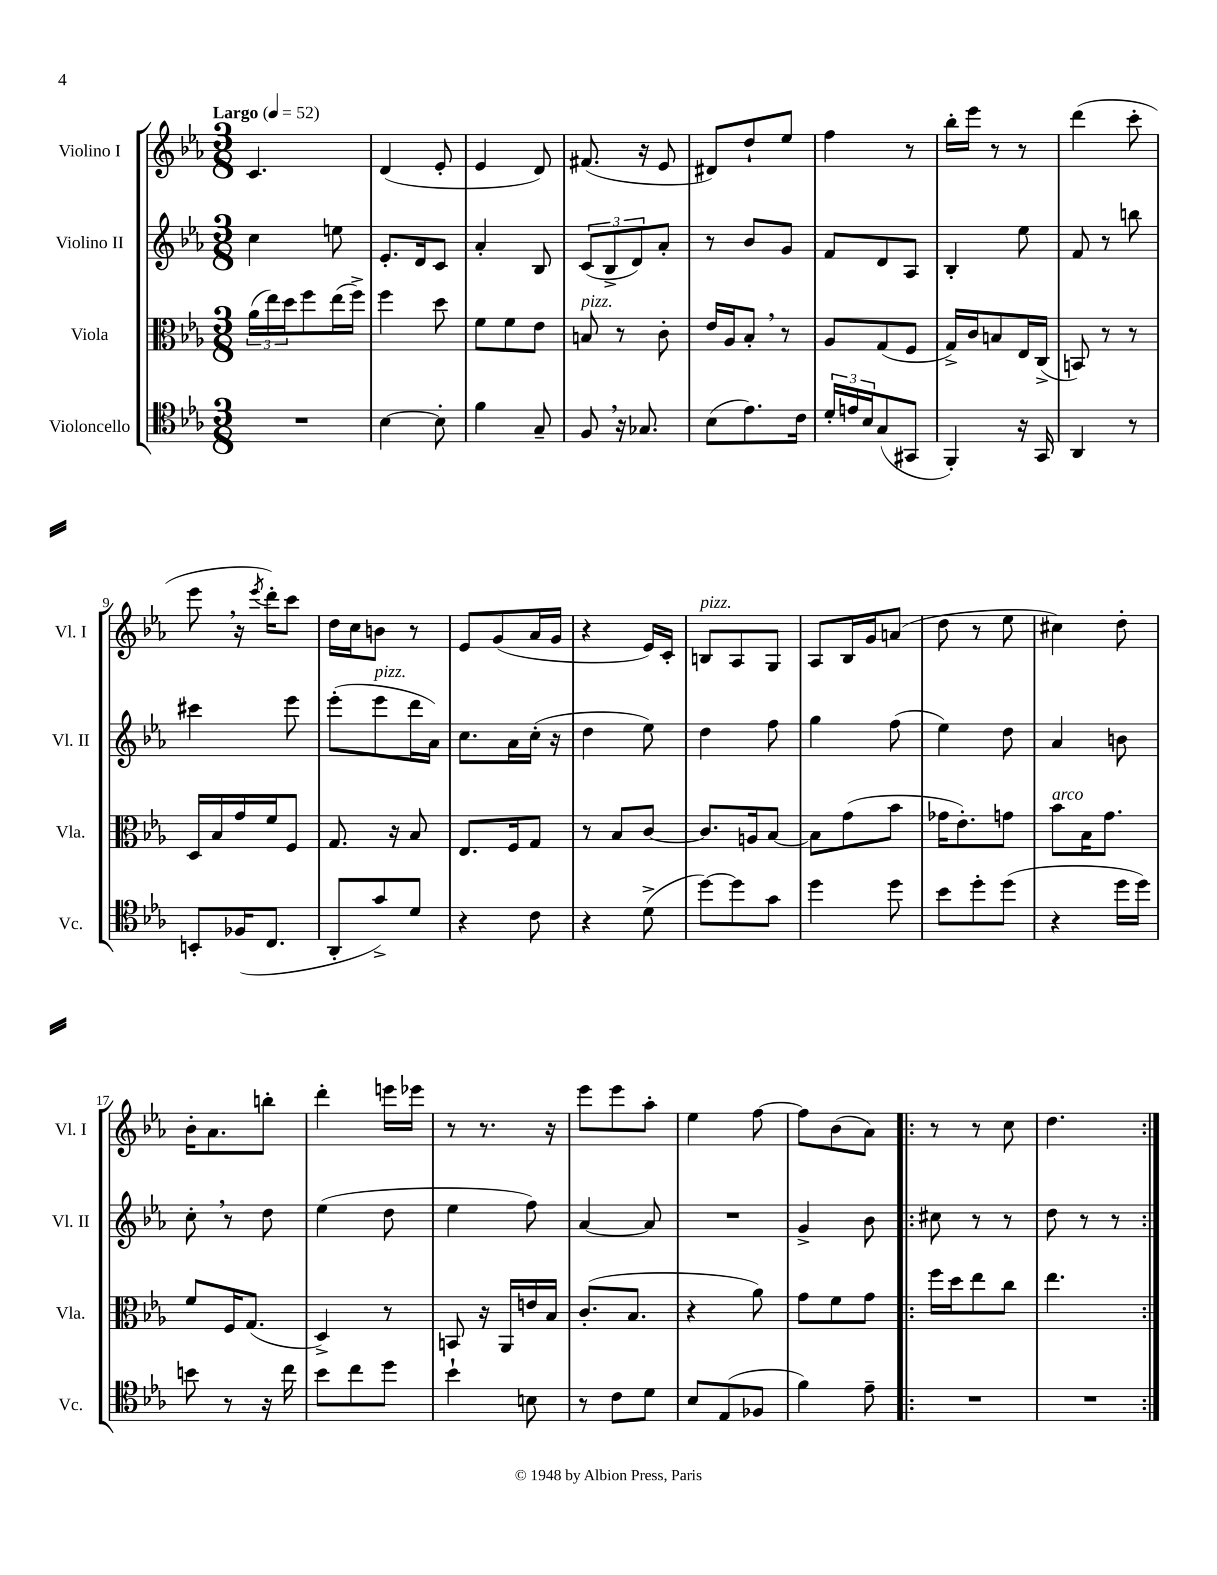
<<
\new StaffGroup <<
\new Staff = "s0" \with { instrumentName = "Violino I" shortInstrumentName = "Vl. I" } {
    \clef treble \key ees \major \numericTimeSignature \time 3/8 \tempo "Largo" 4 = 52
    c'4. |
    d'4( ees'8-. |
    ees'4 d'8) |
    fis'8.( r16 ees'8 |
    dis'8) d''8-! ees''8 |
    f''4 r8 |
    bes''16-. ees'''16 r8 r8 |
    d'''4( c'''8-. |
    ees'''8 \breathe r16 \acciaccatura { ees'''8 } d'''16-.) c'''8 |
    d''16 c''16 b'8 r8 |
    ees'8 g'8( aes'16 g'16 |
    r4 ees'16) c'16-. |
    b8^\markup { \italic "pizz." } aes8 g8 |
    aes8 bes16 g'16 a'8( |
    d''8 r8 ees''8 |
    cis''4) d''8-. |
    bes'16-. aes'8. b''8-. |
    d'''4-. e'''16 ees'''16 |
    r8 r8. r16 |
    ees'''8 ees'''8 aes''8-. |
    ees''4 f''8~ |
    f''8 bes'8( aes'8) |
    \repeat volta 2 { r8 r8 c''8 |
    d''4. | }
}
\new Staff = "s1" \with { instrumentName = "Violino II" shortInstrumentName = "Vl. II" } {
    \clef treble \key ees \major \numericTimeSignature \time 3/8
    c''4 e''8 |
    ees'8.-. d'16 c'8 |
    aes'4-. bes8 |
    \tuplet 3/2 { c'8( bes8-> d'8) } aes'8-. |
    r8 bes'8 g'8 |
    f'8 d'8 aes8 |
    bes4-. ees''8 |
    f'8 r8 b''8 |
    cis'''4 ees'''8 |
    ees'''8-.( ees'''8^\markup { \italic "pizz." } d'''16 aes'16) |
    c''8. aes'16 c''16-.( r16 |
    d''4 ees''8) |
    d''4 f''8 |
    g''4 f''8( |
    ees''4) d''8 |
    aes'4 b'8 |
    c''8-. \breathe r8 d''8 |
    ees''4( d''8 |
    ees''4 f''8) |
    aes'4~ aes'8 |
    R4. |
    g'4-> bes'8 |
    \repeat volta 2 { cis''8 r8 r8 |
    d''8 r8 r8 | }
}
\new Staff = "s2" \with { instrumentName = "Viola" shortInstrumentName = "Vla." } {
    \clef alto \key ees \major \numericTimeSignature \time 3/8
    \tuplet 3/2 { aes'16( ees''16) d''16 } f''8 ees''16( f''16->) |
    f''4 d''8 |
    f'8 f'8 ees'8 |
    b8^\markup { \italic "pizz." } r8 c'8-. |
    ees'16 aes16 bes8-. \breathe r8 |
    aes8 g8( f8 |
    g16->) c'16 b8 ees16 c16->( |
    b,8) r8 r8 |
    d16 bes16 g'16 f'16 f8 |
    g8. r16 bes8 |
    ees8. f16 g8 |
    r8 bes8 c'8~ |
    c'8. a16 bes8~ |
    bes8 g'8( bes'8 |
    ges'16 ees'8.-.) g'8 |
    bes'8^\markup { \italic "arco" } bes16 g'8. |
    f'8 f16 g8.( |
    d4->) r8 |
    b,8 r16 aes,16 e'16 bes16 |
    c'8.-.( bes8. |
    r4 aes'8) |
    g'8 f'8 g'8 |
    \repeat volta 2 { f''16 d''16 ees''8 c''8 |
    ees''4. | }
}
\new Staff = "s3" \with { instrumentName = "Violoncello" shortInstrumentName = "Vc." } {
    \clef tenor \key ees \major \numericTimeSignature \time 3/8
    R4. |
    bes4~ bes8-. |
    f'4 g8-- |
    f8 \breathe r16 ges8. |
    bes8( ees'8.) c'16 |
    \tuplet 3/2 { d'16-. e'16 bes16 } g8( gis,8 |
    f,4-.) r16 g,16 |
    aes,4 r8 |
    b,8-. fes16( c8. |
    aes,8-. g'8->) d'8 |
    r4 c'8 |
    r4 d'8->( |
    d''8~) d''8 g'8 |
    d''4 d''8 |
    bes'8 d''8-. d''8( |
    r4 d''16 d''16) |
    b'8 r8 r16 c''16 |
    bes'8 c''8 d''8 |
    bes'4-! b8 |
    r8 c'8 d'8 |
    bes8 ees8( fes8 |
    f'4) ees'8-- |
    \repeat volta 2 { R4. |
    R4. | }
}
>>
>>
